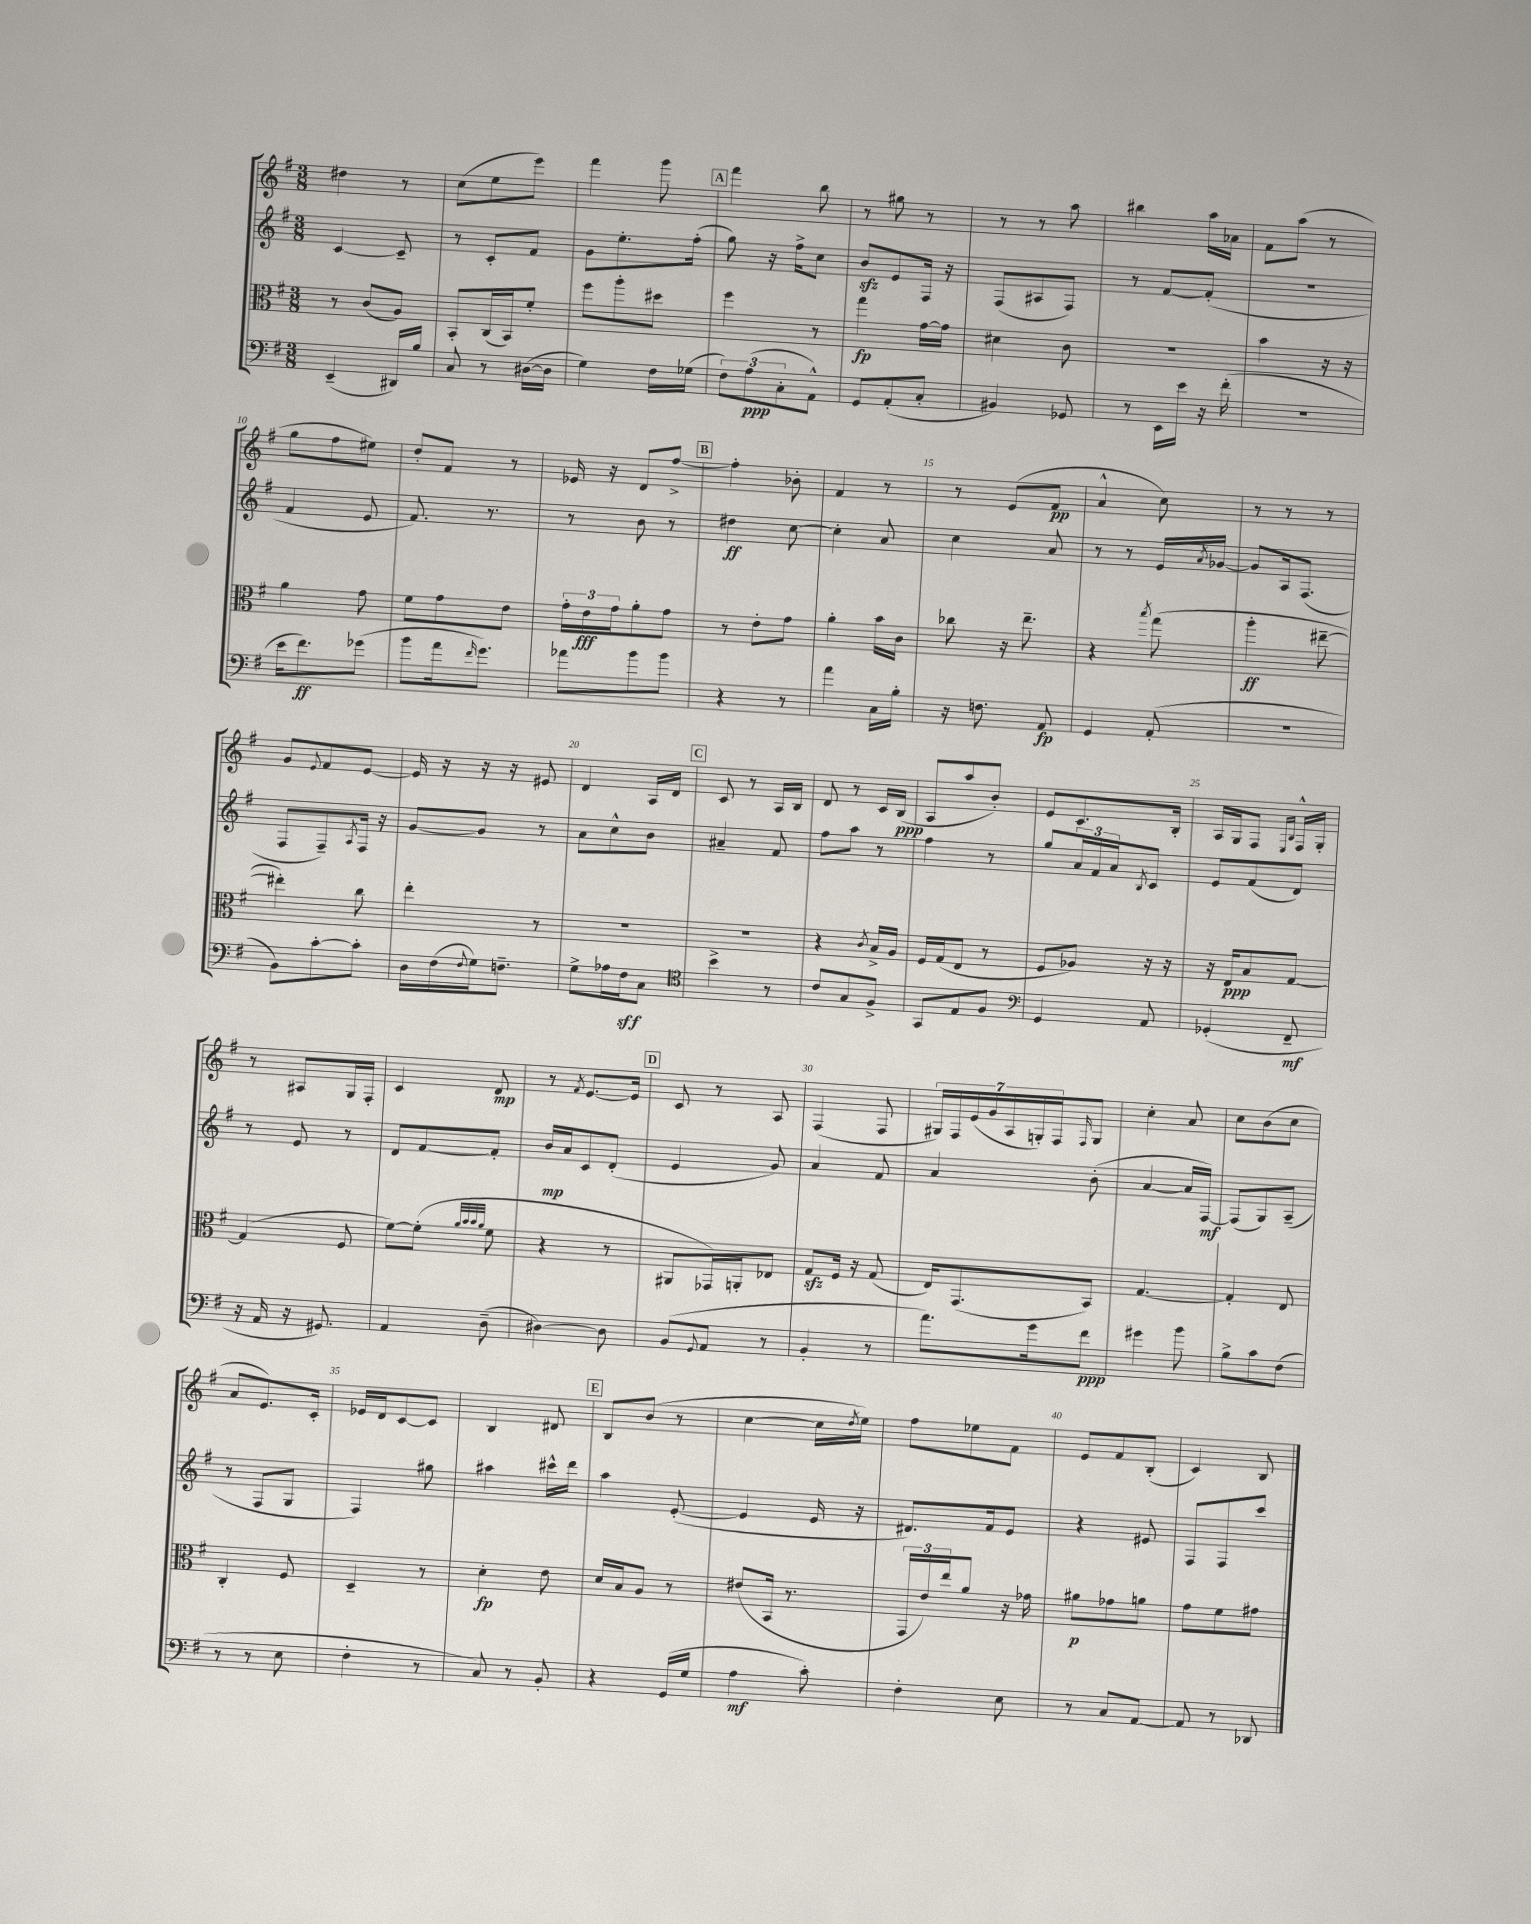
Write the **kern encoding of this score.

**kern	**kern	**kern	**kern
*staff4	*staff3	*staff2	*staff1
*clefF4	*clefC3	*clefG2	*clefG2
*k[f#]	*k[f#]	*k[f#]	*k[f#]
*M3/8	*M3/8	*M3/8	*M3/8
(4EE~	8r	[4c	4dd#
.	(8c	.	.
16DD#)	8A)	8c~]	8r
16B	.	.	.
=	=	=	=
8C	8BB'	8r	(8cc
8r	(16C	8c'	8ee
.	16BB)	.	.
([16D#	8f#'	8f#	8eee)
16D#]	.	.	.
=	=	=	=
4G)	8ff#	8g	4fff#
.	8aa'	8.ee'	.
16F#	8dd#	.	8ggg
(16G-	.	(16ff#'	.
=	=	=	=
12F#)	4ff#	8gg)	4fff#
(12A	.	.	.
.	.	16r	.
12C'	.	.	.
.	.	16ff#^	.
8AA^^)	8r	8cc	8bb
=	=	=	=
8GG	4gg	8b	8r
(8AA'	.	8e	8gg#
8C'	[16g	16F#	8r
.	16g]	16r	.
=	=	=	=
4BB#)	4d#	(8F#	8r
.	.	8A#	8r
8GG-	8c	8F#)	8aa
=	=	=	=
8r	4.r	8r	4bb#
16EE	.	[8f#	.
16e	.	.	.
16r	.	(8f#']	16aa
(16f#'	.	.	16a-
=	=	=	=
4.r	4b	4.r	8f#
.	.	.	(8aa
.	16r	.	8r
.	16r	.	.
=	=	=	=
16e	4a	4f#	8gg
8.f#)	.	.	.
.	.	.	8ff#
(8g-	8g	8e	8ee#)
=	=	=	=
8b	8f#	8.f#)	8dd'
16a	8g	.	8f#
16qqf#	.	.	.
8.g)	.	8.r	.
.	8e	.	8r
=	=	=	=
8a-	24g'	8r	16e-
.	24e	.	.
.	.	.	16r
.	24g	.	.
8b	8a'	8b	8d
8b	8g	8r	[8ff#^
=	=	=	=
4r	8r	4dd#	4ff#']
.	8e'	.	.
8r	8g	[8cc	8b-'
=	=	=	=
4a	4a'	4cc']	4f#
16C	16b	8a	8r
16B'	16c	.	.
=	=	=	=
16r	8cc-	4cc	8r
8.F	.	.	.
.	16r	.	(8e
.	8.ee~	.	.
8AA	.	8a	8f#
=	=	=	=
4GG	4r	8r	4a^^
.	.	8r	.
.	8qbb	.	.
(8AA'	(8gg	16e	8cc)
.	.	8qa	.
.	.	[16g-	.
=	=	=	=
4.r	4aa'	8g-]	8r
.	.	16A	8r
.	.	(8.F#	.
.	[8ee#~	.	8r
=	=	=	=
8BB)	4ee#'])	8F#	8g
.	.	.	8qqe
[8c'	.	8F#~)	8f#
.	.	8qA	.
8c']	8cc	16F#	[8e
.	.	16r	.
=	=	=	=
16D	4ee'	[8g	16e]
(16F#	.	.	16r
8qqF#	.	.	.
16G)	.	8g]	16r
8.F~	.	.	16r
.	8r	8r	8e#
=	=	=	=
8G^	4.r	8a	4d
16A-	.	8cc^^	.
16F#	.	.	.
8C	.	8b	16A
.	.	.	16d
=	=	=	=
*clefC4	*	*	*
4b^	4.r	4a#~	8c
.	.	.	8r
8r	.	8f#	16A
.	.	.	16B
=	=	=	=
8c	4r	8ff#	8d
8G	.	8aa	8r
.	8qc	.	.
8F#^	16B^	8r	16c
.	16A	.	(16B
=	=	=	=
8GG	16F#	4ff#	8A
.	(16G	.	.
8E	8E	.	8aa
8F#	8r	8r	8b')
=	=	=	=
*clefF4	*	*	*
4GG	8F#	8gg	8e
.	8A-)	24a	8.c
.	.	24f#	.
.	.	24a	.
.	.	8qB	.
8AA	16r	8c	.
.	16r	.	16B'
=	=	=	=
(4GG-'	16r	8e	16A
.	16E	.	16G
.	8B	(8f#	8F#
.	.	.	16qqE
.	.	.	16qqB
8FF#~	[8G	8d)	16F#^^
.	.	.	16G'
=	=	=	=
16r	(4G]	8r	8r
16AA	.	.	.
16r	.	8e	8A#
8.GG#)	.	.	.
.	8F#	8r	16G
.	.	.	16F#'
=	=	=	=
4AA	[8f#)	8d	4c
.	(8f#']	[8f#	.
.	32qqa	.	.
.	32qqb	.	.
.	32qqb	.	.
.	32qqa	.	.
(8D~	8f#	8f#']	8d
=	=	=	=
[4D#)	4r	16b	8r
.	.	16a	.
.	.	.	8qf#
.	.	8c	[8.e
8D#]	8r	(8d'	.
.	.	.	16e]
=	=	=	=
(8BB	8AA#	4e	8c
8qqGG	.	.	.
8AA	16GG-)	.	8r
.	16AA'	.	.
8r	8E-	8g)	8A
=	=	=	=
4BB'	8G	4a	(4F#
.	16F#	.	.
.	16r	.	.
8r	(8G	8f#	8F#
=	=	=	=
8.a)	16E)	4a	28G#)
.	.	.	28F#
.	(8.GG	.	.
.	.	.	(28e
.	.	.	28g
.	.	.	28A
.	.	.	28G')
16g	.	.	.
.	.	.	28F#
.	.	.	16qqF#
8f#	8BB)	(8b'	8G
=	=	=	=
4g#	[4.G	[4a	4cc'
8b	.	16a]	8a
.	.	[16F#)	.
=	=	=	=
8B^	4G']	(8F#]	8cc
8c	.	8G)	(8b
(8F#	8E	(8A~	8cc
=	=	=	=
8r	4C'	8r	8a
8r	.	8F#	8.e)
8E	8F#	8G	.
.	.	.	16c'
=	=	=	=
4F#'	4D~	4F#)	16e-
.	.	.	16d
.	.	.	[8c
8r	8r	8gg#	8c]
=	=	=	=
8C)	4d'	4aa#	4B
8r	.	.	.
8BB'	8e	16ccc#^^	8d#
.	.	16ddd	.
=	=	=	=
4r	16d	4aa	8B
.	16B	.	.
.	8A	.	(8b
(16GG	8r	([8e'	8r
16G	.	.	.
=	=	=	=
4A	(8e#	4e]	[4cc
.	16BB	.	.
.	8.r	.	.
8c')	.	16e	16cc]
.	.	.	8qdd
.	.	16r	16ee)
=	=	=	=
4F#'	24GG	8.d#)	8ff#
.	24e)	.	.
.	24ee	.	.
.	8a	.	8ee-
.	.	16f#	.
8E	16r	8e	8f#
.	16g-	.	.
=	=	=	=
8r	8a#	4r	8e
8C	8g-	.	8f#
[8AA	8a	8e#	(8B'
=	=	=	=
8AA]	8g	8F#	4c)
8r	8f#	8F#	.
8DD-	8g#	8ccc	8B
==	==	==	==
*-	*-	*-	*-
